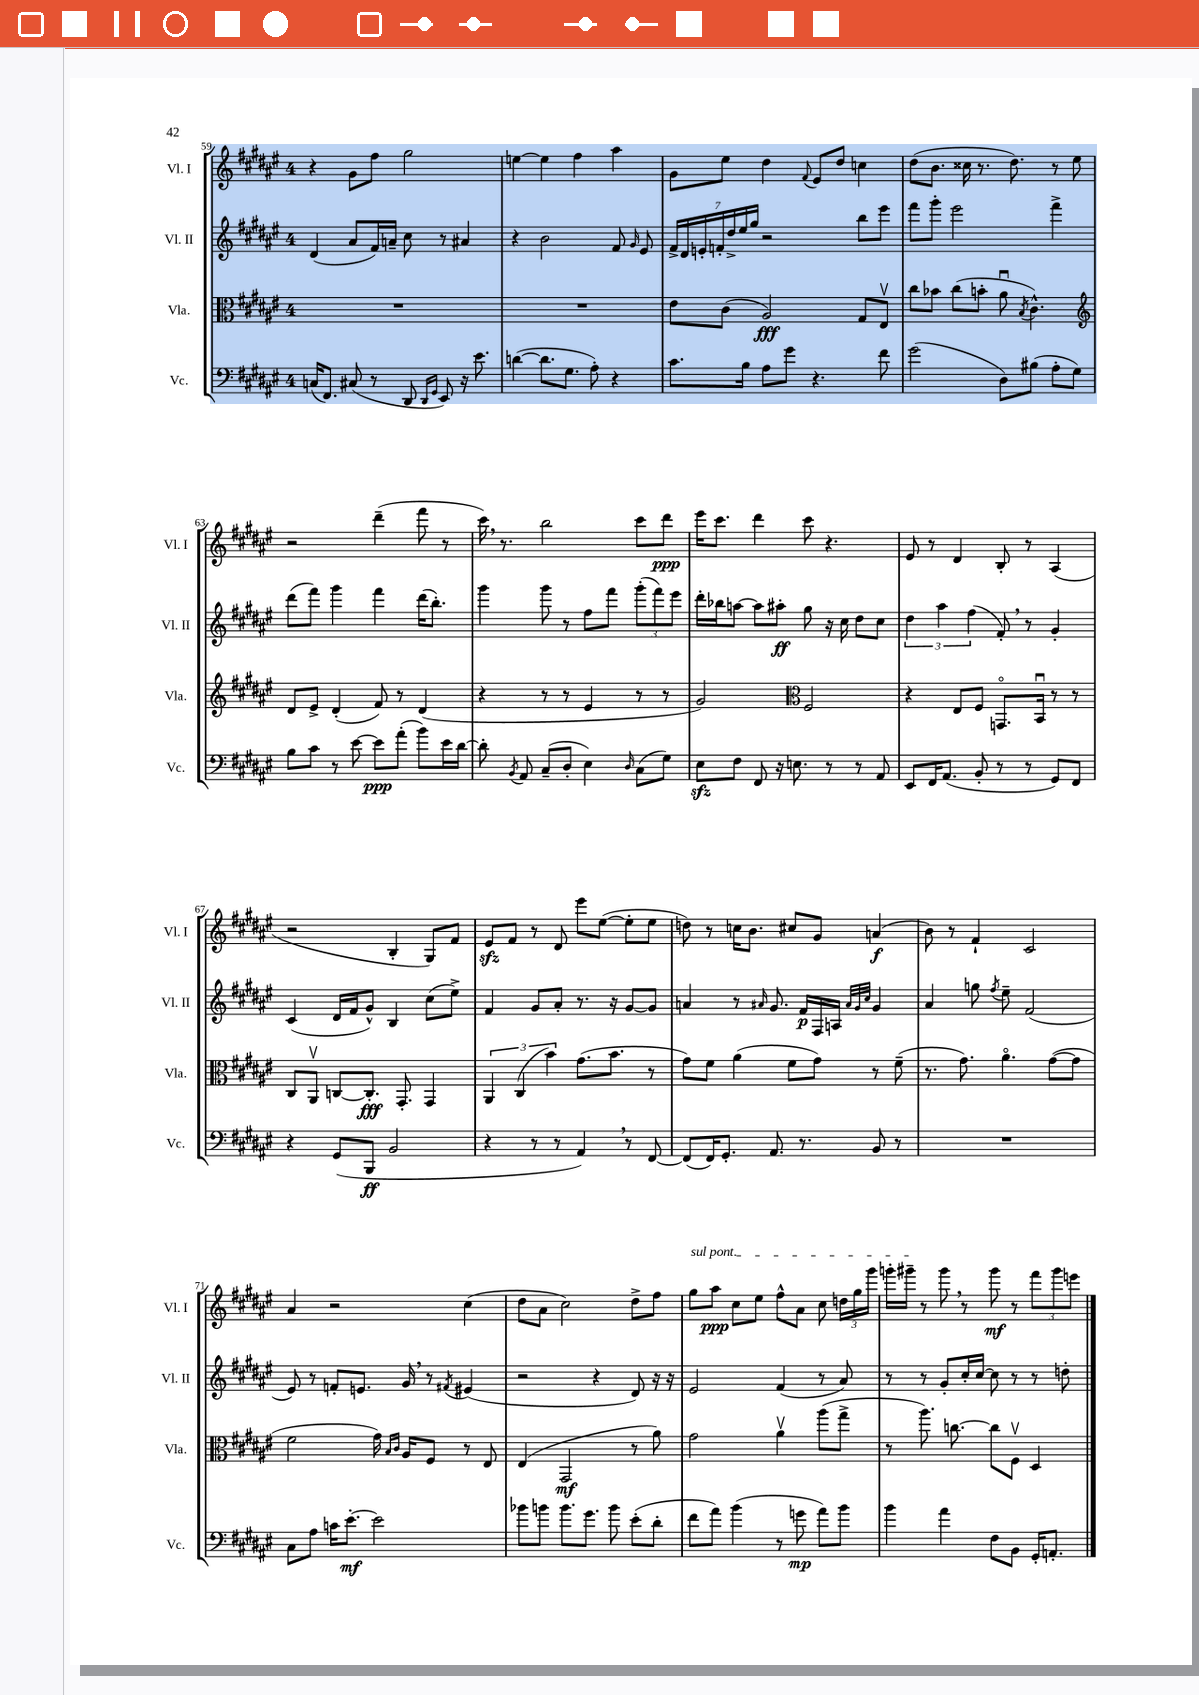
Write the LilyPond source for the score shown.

<<
\new StaffGroup <<
\new Staff = "s0" \with { instrumentName = "Vl. I" shortInstrumentName = "Vl. I" } {
    \clef treble \key fis \major \once \override Staff.TimeSignature.style = #'single-digit \time 4/4
    \autoBeamOff r4 gis'8[ fis''8] gis''2 |
    e''4~ e''4 fis''4 ais''4 |
    gis'8[ eis''8] dis''4 \appoggiatura { fis'8 } eis'8[ dis''8] c''4 |
    dis''8[( b'8.] cisis''16 r8. dis''8.) r8 eis''8 |
    r2 dis'''4--( fis'''8 r8 |
    cis'''16) \breathe r8. b''2 cis'''8[ dis'''8]\ppp |
    eis'''16[ cis'''8.] dis'''4 cis'''8 r4. |
    eis'8 r8 dis'4 b8-. r8 ais4( |
    r2 b4-. gis8[) fis'8] |
    eis'8[\sfz fis'8] r8 dis'8 eis'''8[ eis''8]~( eis''8[-. eis''8] |
    d''8) r8 c''16[ b'8.] cis''8[ gis'8] a'4\f( |
    b'8) r8 fis'4-! cis'2 |
    ais'4 r2 cis''4( |
    dis''8[ ais'8] cis''2) dis''8[-> fis''8] |
    \once \override TextSpanner.bound-details.left.text = \markup { \italic "sul pont." } gis''8[\startTextSpan ais''8]\ppp cis''8[ eis''8] fis''8[-^ ais'8] cis''8 \tuplet 3/2 { d''16[ gis''16 gis'''16] } |
    g'''16[-. gis'''16]--\stopTextSpan r8 gis'''8 \breathe r8 gis'''8\mf r8 \tuplet 3/2 { fis'''8[ gis'''8 e'''8] } \bar "|." |
}
\new Staff = "s1" \with { instrumentName = "Vl. II" shortInstrumentName = "Vl. II" } {
    \clef treble \key fis \major \once \override Staff.TimeSignature.style = #'single-digit \time 4/4
    \autoBeamOff dis'4( ais'8[ fis'16) a'16]-- cis''8 r8 ais'4 |
    r4 b'2 fis'8 \grace { gis'16 } eis'8 |
    \tuplet 7/4 { fis'16[-> dis'16 e'16-. f'16-. dis''16-> eis''16 gis''16] } r2 b''8[ eis'''8] |
    fis'''8[ gis'''8]-. eis'''2 fis'''4-> |
    dis'''8[( fis'''8]) gis'''4 fis'''4 dis'''16[( b''8.]-.) |
    gis'''4 gis'''8 r8 fis''8[ fis'''8] \tuplet 3/2 { gis'''8[-.( fis'''8) eis'''8] } |
    dis'''16[-. bes''16 a''8]~ a''8[ ais''8]-.\ff gis''8 r16 cis''16 dis''8[ cis''8] |
    \tuplet 3/2 { dis''4 ais''4 fis''4( } fis'8-.) \breathe r8 gis'4-. |
    cis'4( dis'16[ fis'16 gis'8]-^) b4 cis''8[( eis''8]->) |
    fis'4 gis'8[ ais'8]-. r8. r16 gis'8[~ gis'8] |
    a'4 r8 \grace { ais'16 } gis'8. fis'16[\p fis16 a16] \grace { ais'32[ gis'32 cis''32] } gis'4 |
    ais'4 g''8 \acciaccatura { fis''8 } eis''8-- fis'2( |
    eis'8) r8 f'8[-. e'8.] gis'16 \breathe r8 \acciaccatura { fis'8 } eis'4( |
    r2 r4 dis'8) r16 r16 |
    eis'2 fis'4( r8 ais'8) |
    r8 r8 gis'8[-. cis''16-. cis''16]~ cis''8 r8 r8 d''8-. \bar "|." |
}
\new Staff = "s2" \with { instrumentName = "Vla." shortInstrumentName = "Vla." } {
    \clef alto \key fis \major \once \override Staff.TimeSignature.style = #'single-digit \time 4/4
    \autoBeamOff R1 |
    R1 |
    eis'8[ cis'8]( ais2\fff) gis8[ eis8]\upbow |
    cis''8[ bes'8] cis''8[( b'8]-. ais'8\downbow \acciaccatura { b8 } cis'4.-^) |
    \clef treble dis'8[ eis'8]-> dis'4-.( fis'8) r8 dis'4( |
    r4 r8 r8 eis'4 r8 r8 |
    gis'2) \clef alto fis2 |
    r4 eis8[ fis8] g,8.[\flageolet b,16]\downbow r8 r8 |
    cis8[ ais,8]\upbow c8[~ c8.]-.\fff gis,8.-. gis,4 |
    \tuplet 3/2 { ais,4 cis4( b'4) } gis'8.[( b'8.] r8 |
    gis'8[) fis'8] ais'4( fis'8[ gis'8]) r8 fis'8--( |
    r8. gis'8.) ais'4.\flageolet gis'8[~( gis'8] |
    fis'2 gis'16) \grace { b16[ cis'16] } ais16[ fis8] r8 eis8 |
    eis4( gis,2\mf r8 ais'8) |
    gis'2 ais'4\upbow ais''8[( gis''8]-> |
    r8 ais''8.) c''8.~ c''8[ fis8]\upbow dis4 \bar "|." |
}
\new Staff = "s3" \with { instrumentName = "Vc." shortInstrumentName = "Vc." } {
    \clef bass \key fis \major \once \override Staff.TimeSignature.style = #'single-digit \time 4/4
    \autoBeamOff c16[( fis,8.]) cis8( r8 dis,8 \grace { dis,16[ gis,16] } eis,8) r16 eis'8. |
    d'4~( d'8.[ gis8.] ais8-.) r4 |
    cis'8.[ b16] ais8[ gis'8] r4. fis'8 |
    gis'2( dis8[) bis8]( ais8[-. gis8]) |
    b8[ cis'8] r8 eis'8~ eis'8[\ppp ais'8]-.( b'8[) eis'16 dis'16]~ |
    dis'8-. \acciaccatura { b,8 } ais,8 cis8[--( dis8]-. eis4) \grace { dis16 } cis8[( gis8]) |
    eis8[\sfz fis8] fis,8 r16 e8. r8 r8 ais,8 |
    eis,8[ fis,16 ais,8.]( b,8-. r8 r8 gis,8[) fis,8] |
    r4 gis,8[( b,,8]\ff b,2 |
    r4 r8 r8 ais,4) \breathe r8 fis,8~ |
    fis,8[( fis,16) gis,8.]-. ais,8. r8. b,8 r8 |
    R1 |
    cis8[ ais8] c'16[ eis'8.]~-.\mf eis'2 |
    bes'8[ b'8] b'8.[ gis'8.] b'8 eis'8[-.( dis'8]-. |
    fis'8[ ais'8]) b'4( r8 g'8\mp ais'8[) b'8] |
    b'4 ais'4 fis8[ b,8] gis,16[-. a,8.]-. \bar "|." |
}
>>
>>
\layout { \context { \Score currentBarNumber = #59 } }
